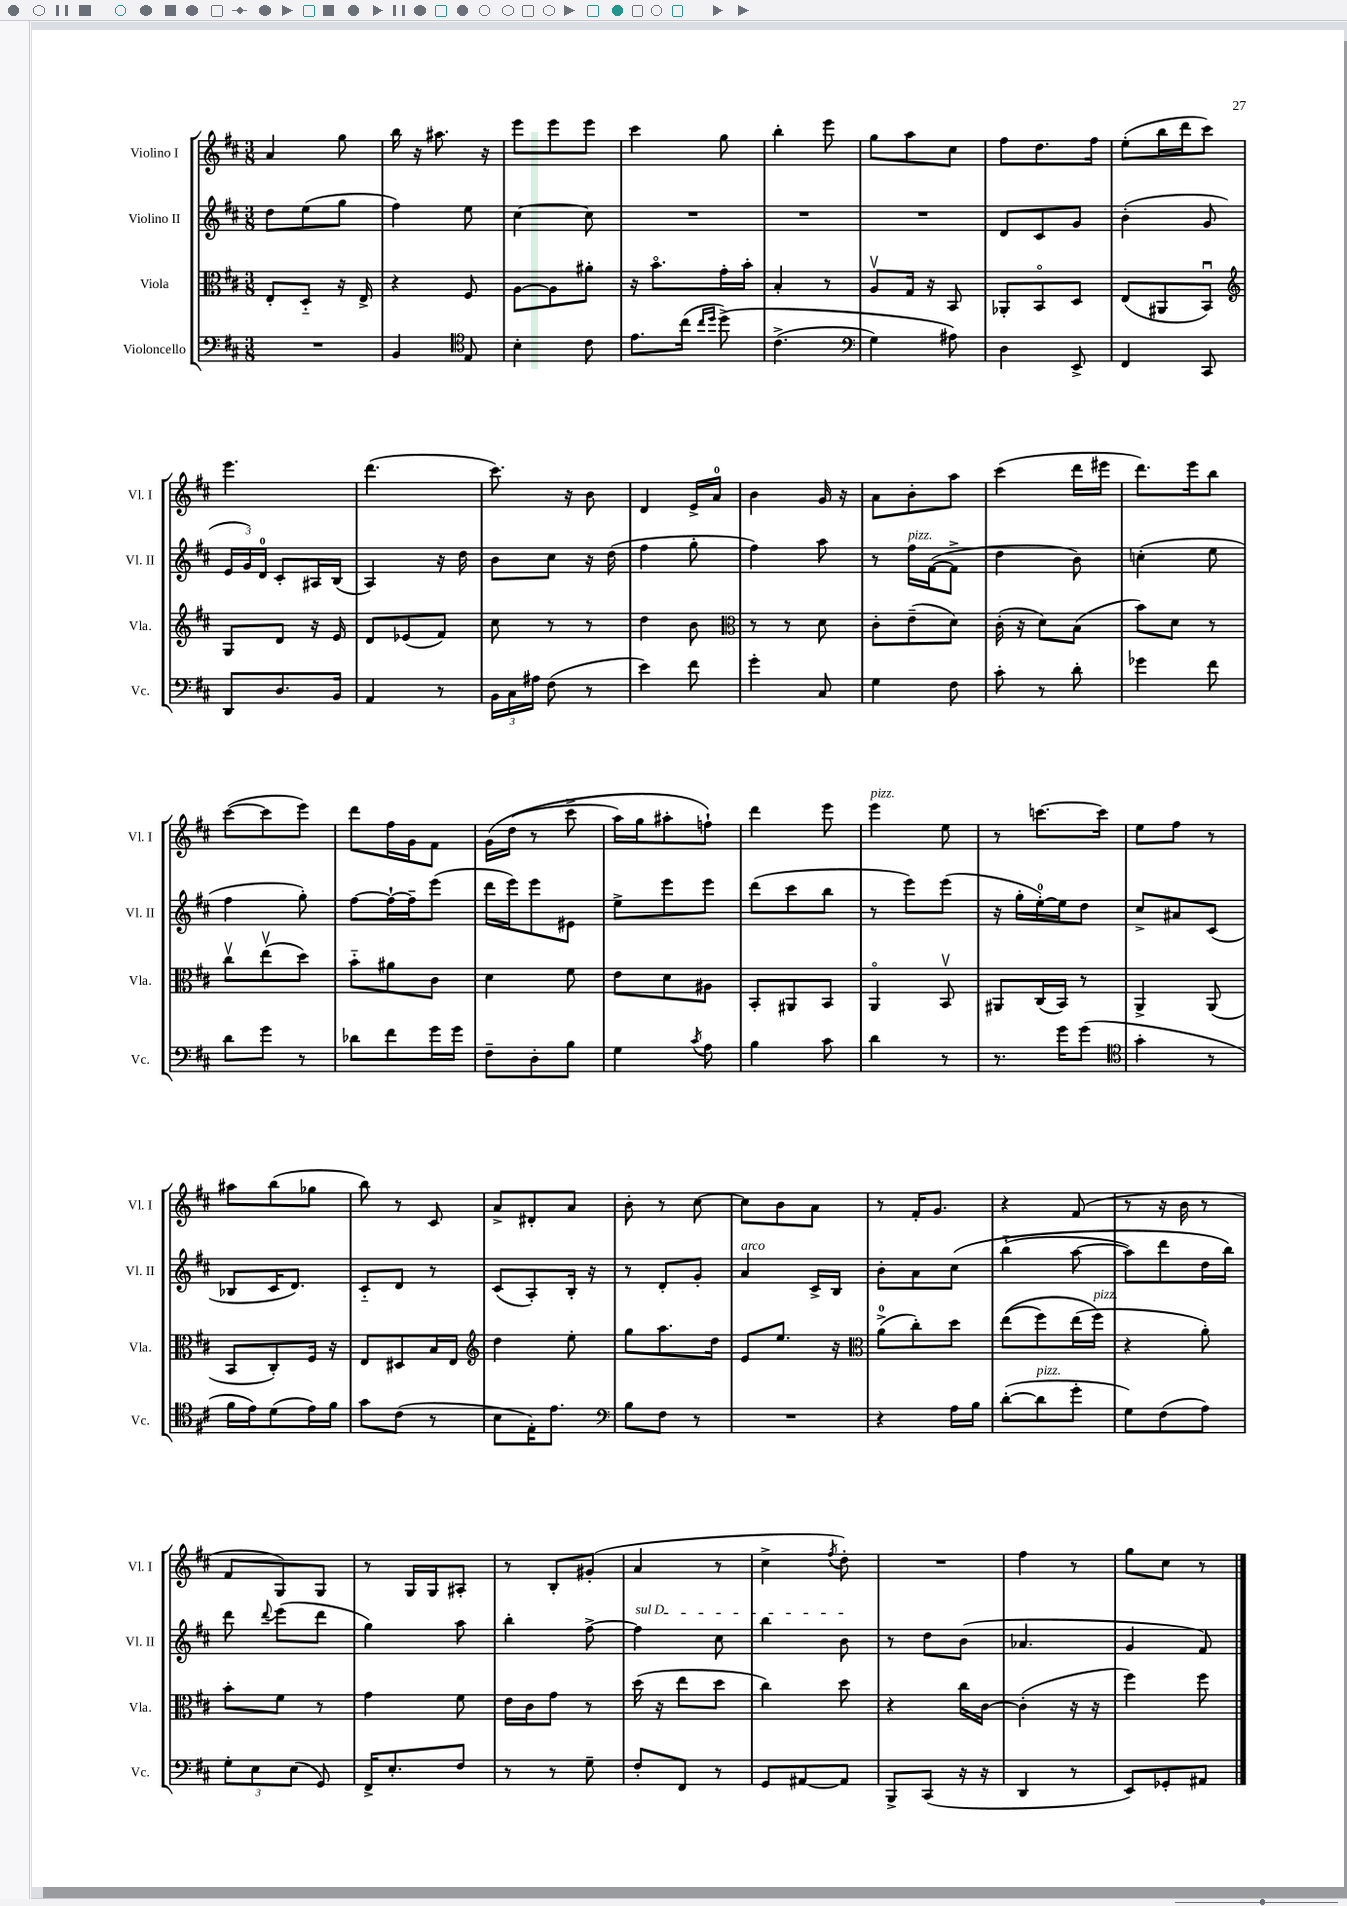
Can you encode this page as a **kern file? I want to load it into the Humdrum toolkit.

**kern	**kern	**kern	**kern
*staff4	*staff3	*staff2	*staff1
*clefF4	*clefC3	*clefG2	*clefG2
*k[f#c#]	*k[f#c#]	*k[f#c#]	*k[f#c#]
*M3/8	*M3/8	*M3/8	*M3/8
4.r	8E'	8dd	4a
.	8D'~	(8ee	.
.	16r	8gg	8gg
.	16E^	.	.
=	=	=	=
4BB	4r	4ff#)	16bb
.	.	.	16r
.	.	.	8.aa#
*clefC4	*	*	*
8E	8F#	8ee	.
.	.	.	16r
=	=	=	=
4B'	[8A	[4cc#	8eee
.	8A]	.	8eee
8c#	8a#'	8cc#]	8eee
=	=	=	=
8.e	16r	4.r	4ccc#
.	8.bo	.	.
(16cc#	.	.	.
16qqcc#	.	.	.
16qqdd	.	.	.
&(8dd^)	16g'	.	8gg
.	16b'	.	.
=	=	=	=
(4.c#^	4B'	4.r	4bb'
.	8r	.	8eee
=	=	=	=
*clefF4	*	*	*
4G)	8Av	4.r	8gg
.	16G	.	8aa
.	16r	.	.
8A#&)	8BB	.	8cc#
=	=	=	=
4D	8AA-'	8d	8ff#
.	8BBo	8c#	8.dd
8EE^	8D	8g	.
.	.	.	16ff#
=	=	=	=
4FF#	(8E	(4b'	(8ee'
.	8AA#	.	16bb
.	.	.	16ddd
8CC#	8BBu)	8g	8ccc#)
=	=	=	=
*	*clefG2	*	*
8DD	8G	24e	4.eee
.	.	24g)	.
.	.	24d	.
8.D	8d	8c#'	.
.	16r	16A#	.
16BB	16e	(16B	.
=	=	=	=
4AA	8d	4A)	(4.ddd
.	(8e-	.	.
8r	8f#)	16r	.
.	.	16dd	.
=	=	=	=
24BB	8cc#	8b	8.ccc#)
24C#	.	.	.
24A#	.	.	.
(8F#	8r	8cc#	.
.	.	.	16r
8r	8r	16r	8b
.	.	(16dd	.
=	=	=	=
4e)	4dd	4ff#	4d
8f#	8b	8gg'	16e^
.	.	.	16a
=	=	=	=
*	*clefC3	*	*
4g'	8r	4ff#)	4b
.	8r	.	.
8C#	8d	8aa	16g
.	.	.	16r
=	=	=	=
4G	8c#'	8r	8a
.	(8e~	16ff#	8b'
.	.	([16f#	.
8F#	8d)	8f#^]	8aa
=	=	=	=
8c#'	(16c#'	4dd	(4ccc#
.	16r	.	.
8r	8d)	.	.
8d'	(8B	8b)	16ddd
.	.	.	16eee#
=	=	=	=
4g-	8b)	(4cc'	8.ddd)
.	8d	.	.
.	.	.	16eee
8f#	8r	8ee	8bb
=	=	=	=
8d	8cc#v	4ff#	([8ccc#
8g	(8eev	.	8ccc#]
8r	8dd)	8gg')	8eee)
=	=	=	=
8d-	8b'~	[8ff#	8ddd
8f#	8a#	16ff#`_	16ff#
.	.	16ff#~]	16g
16g	8c#	(8eee	8f#
16g	.	.	.
=	=	=	=
8F#~	4d	16ddd	&(16g
.	.	16eee)	(16dd
8D'	.	8eee	8r
8B	8f#	8e#	8ccc#^
=	=	=	=
4G	8e	8ee^	16aa)
.	.	.	16gg
.	8d	8eee	8aa#'
8qc#	.	.	.
8A	8A#	8eee	8ff`&)
=	=	=	=
4B	8BB'	(8ddd	4ddd
.	8AA#	8ccc#	.
8c#	8BB	8bb	8eee
=	=	=	=
4d	4AAo	8r	4eee
.	.	8eee)	.
8r	8BBv	(8eee	8ee
=	=	=	=
8.r	8AA#	16r	8r
.	.	16gg'	.
.	(16C#	[16ee')	[8.ccc
16g	16BB)	16ee]	.
(8g	8r	8dd	.
.	.	.	16ccc]
=	=	=	=
*clefC4	*	*	*
4g'	4AA^	8cc#^	8ee
.	.	8a#	8ff#
8r	(8AA	(8c#	8r
=	=	=	=
16f#	8BB	8B-	8aa#
16e)	.	.	.
(8d	8C#')	16c#	(8bb
.	.	8.d)	.
16e)	16F#	.	8gg-
16f#	16r	.	.
=	=	=	=
8g	8E	8c#'~	8bb)
(8c#	8D#	8d	8r
8r	16B	8r	8c#
.	16E	.	.
=	=	=	=
*	*clefG2	*	*
8B	4dd	(8c#	8a^
16E')	.	8A')	8d#'
8.e	.	.	.
.	8ee'	16B'	8a
.	.	16r	.
=	=	=	=
*clefF4	*	*	*
8B	8gg	8r	8b'
8F#	8.aa	8d'	8r
8r	.	8g'	[8cc#
.	16dd	.	.
=	=	=	=
4.r	8e	4a	8cc#]
.	8.ee	.	8b
.	.	16c#^	8a
.	16r	16B	.
=	=	=	=
*	*clefC3	*	*
4r	(8a^	8b'	8r
.	8cc#')	8a	16f#'
.	.	.	8.g
16A	8dd	&(8cc#	.
16B	.	.	.
=	=	=	=
([8d'	&((8ee	(4bb'~	4r
8d]	8ff#)	.	.
8g'	(16ee	[8aa	(8f#
.	16ff#&)	.	.
=	=	=	=
8G)	4r	8aa])	8r
(8F#	.	8ddd	16r
.	.	.	16b
8A)	8a')	16dd	8r
.	.	16bb&)	.
=	=	=	=
12G'	8b'	8ddd	8f#
12E	.	.	.
.	.	8qqddd	.
.	8f#	(8eee	8G)
(12E	.	.	.
8GG)	8r	8ddd	8G
=	=	=	=
16FF#^	4g	4gg)	8r
8.E'	.	.	.
.	.	.	16G
.	.	.	16G
8F#	8f#	8aa	8A#'
=	=	=	=
8r	16e	4bb'	8r
.	16c#	.	.
8r	8g	.	8B'
8G~	8r	[8ff#^	(8g#'
=	=	=	=
8F#'	(16dd	4ff#]	4a
.	16r	.	.
8FF#	8ee	.	.
8r	8dd	8cc#	8r
=	=	=	=
8GG	4cc#)	4bb	4cc#^
[8AA#	.	.	.
.	.	.	8qff#
8AA#]	8dd	8b	8dd')
=	=	=	=
8BBB^	4r	8r	4.r
(8CC#	.	8dd	.
16r	16cc#	(8b	.
16r	[16c#	.	.
=	=	=	=
4DD	(4c#']	4.a-	4ff#
8r	16r	.	8r
.	16r	.	.
=	=	=	=
8EE)	4ff#)	4g	8gg
8GG-'	.	.	8cc#
8AA#	8ff#	8f#)	8r
==	==	==	==
*-	*-	*-	*-
